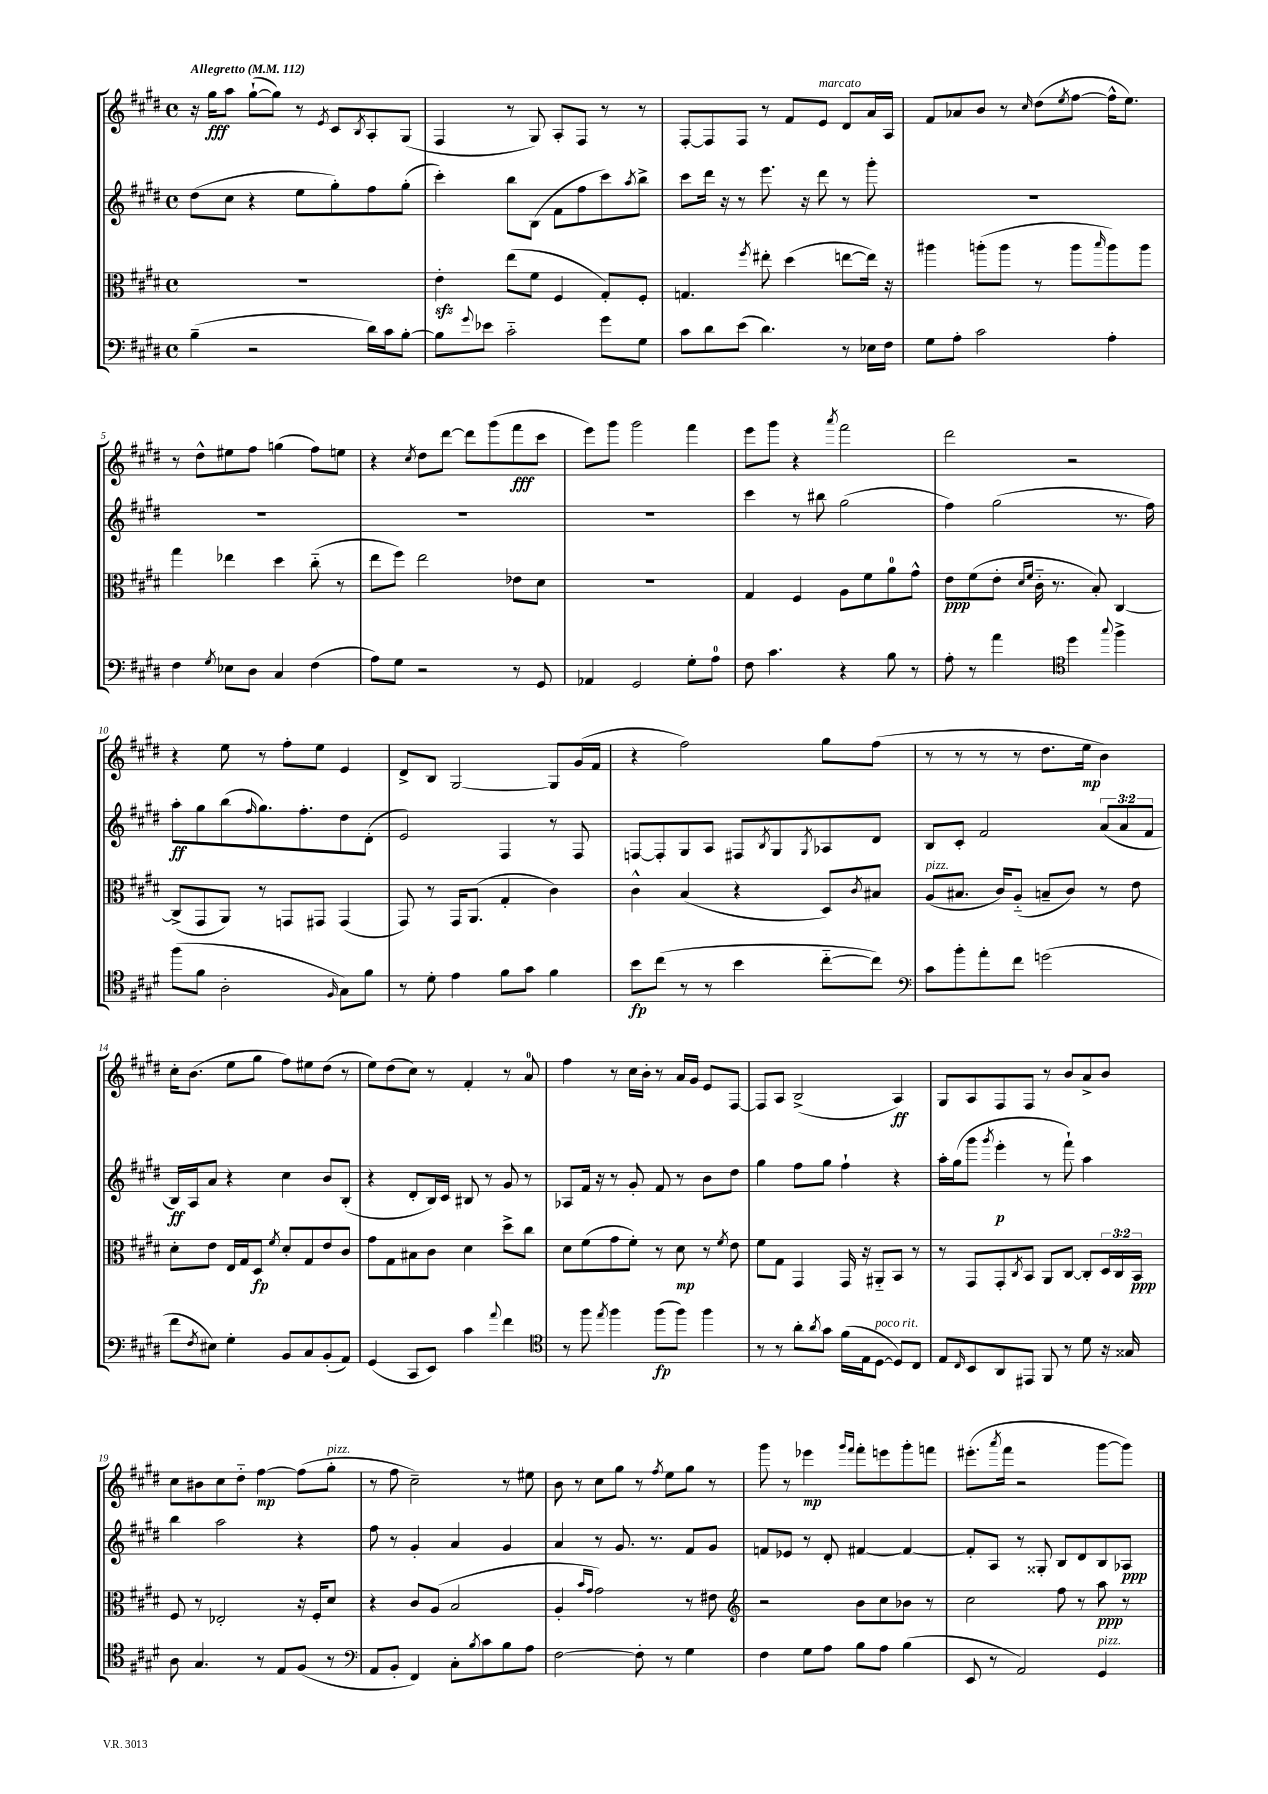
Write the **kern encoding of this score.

**kern	**dynam	**kern	**dynam	**kern	**dynam	**kern	**dynam
*part4	*part4	*part3	*part3	*part2	*part2	*part1	*part1
*staff4	*staff4	*staff3	*staff3	*staff2	*staff2	*staff1	*staff1
*clefF4	*	*clefC3	*	*clefG2	*	*clefG2	*
*k[f#c#g#d#]	*	*k[f#c#g#d#]	*	*k[f#c#g#d#]	*	*k[f#c#g#d#]	*
*M4/4	*	*M4/4	*	*M4/4	*	*M4/4	*
*met(c)	*	*met(c)	*	*met(c)	*	*met(c)	*
*MM112	*	*MM112	*	*MM112	*	*MM112	*
=1	=1	=1	=1	=1	=1	=1	=1
!	!	!	!	!	!	!LO:TX:a:B:t=Allegretto	!
(4B~\	.	1r	.	(8dd#\L	.	16r	.
.	.	.	.	.	.	16gg#\KL	fff
.	.	.	.	8cc#\J	.	8aa\J	.
2r	.	.	.	4r	.	([8gg#`\L	.
.	.	.	.	.	.	8gg#\J])	.
.	.	.	.	8ee\L	.	8r	.
.	.	.	.	.	.	8qe/	.
.	.	.	.	8gg#'\)	.	8c#/L	.
.	.	.	.	.	.	8qB/	.
16d#\LL)	.	.	.	8ff#\	.	8A'/	.
16c#\J	.	.	.	.	.	.	.
[8B'\J	.	.	.	(8gg#'\J	.	(8G#/J	.
=2	=2	=2	=2	=2	=2	=2	=2
8B\L]	.	4ezz'\	.	4ccc#'\)	.	4F#/	.
8qqg#/	.	.	.	.	.	.	.
8e-X\J	.	.	.	.	.	.	.
2c#\	.	(8ee\L	.	8bb\L	.	8r	.
.	.	8f#\J	.	(8B\J	.	8G#/)	.
.	.	4F#/	.	8f#\L	.	8A'/L	.
.	.	.	.	8ff#\	.	8F#/J	.
8g#\L	.	8G#'/L)	.	8ccc#\)	.	8r	.
.	.	.	.	8qaa/	.	.	.
8G#\J	.	8F#'/J	.	8bb^\J	.	8r	.
=3	=3	=3	=3	=3	=3	=3	=3
8c#\L	.	4.Gn/	.	8ccc#\L	.	[8F#'/L	.
8d#\	.	.	.	16ddd#\Jk	.	8F#/]	.
.	.	.	.	16r	.	.	.
(8e\J	.	.	.	8r	.	8F#/J	.
.	.	8qff#/	.	.	.	.	.
4.d#\)	.	8ee#X'\	.	8.eee\	.	8r	.
.	.	(4dd#\	.	.	.	8f#/L	.
.	.	.	.	16r	.	.	.
!	!	!	!	!	!	!LO:TX:a:i:t=marcato	!
.	.	.	.	8ddd#\	.	8e/J	.
8r	.	[8een\L	.	8r	.	8d#/L	.
16E-X\LL	.	16ee\Jk])	.	8ggg#'\	.	16a/L	.
16F#\JJ	.	16r	.	.	.	16A/JJ	.
=4	=4	=4	=4	=4	=4	=4	=4
8G#\L	.	4aa#X\	.	1r	.	8f#/L	.
8A'\J	.	.	.	.	.	8a-X/	.
2c#\	.	(8aan'\L	.	.	.	8b/J	.
.	.	8aa\J	.	.	.	8r	.
.	.	.	.	.	.	16qqcc#/	.
.	.	8r	.	.	.	(8dd#\L	.
.	.	.	.	.	.	8qee/	.
.	.	8aa\L	.	.	.	[8ff#\J	.
.	.	16qqbb/	.	.	.	.	.
4A'\	.	8aa\)	.	.	.	16ff#^^\KL]	.
.	.	.	.	.	.	8.ee\J)	.
.	.	8aa\J	.	.	.	.	.
!!LO:LB:g=z
=5	=5	=5	=5	=5	=5	=5	=5
4F#\	.	4gg#\	.	1r	.	8r	.
.	.	.	.	.	.	8dd#^^\L	.
8qG#/	.	.	.	.	.	.	.
8E-X\L	.	4ee-X\	.	.	.	8ee#X\	.
8D#\J	.	.	.	.	.	8ff#\J	.
4C#/	.	4dd#\	.	.	.	(4ggn\	.
(4F#\	.	(8cc#\	.	.	.	8ff#\L)	.
.	.	8r	.	.	.	8een\J	.
=6	=6	=6	=6	=6	=6	=6	=6
8A\L)	.	8ee\L	.	1r	.	4r	.
8G#\J	.	8ff#\J)	.	.	.	.	.
.	.	.	.	.	.	8qcc#/	.
2r	.	2ee\	.	.	.	8dd#\L	.
.	.	.	.	.	.	[8ddd#\J	.
.	.	.	.	.	.	8ddd#\L]	.
.	.	.	.	.	.	(8ggg#\	.
8r	.	8e-X\L	.	.	.	8fff#\	fff
8GG#/	.	8d#\J	.	.	.	8ccc#\J	.
=7	=7	=7	=7	=7	=7	=7	=7
4AA-X/	.	1r	.	1r	.	8eee\L)	.
.	.	.	.	.	.	8ggg#\J	.
2GG#/	.	.	.	.	.	2ggg#\	.
8G#'\L	.	.	.	.	.	4fff#\	.
8A\J	.	.	.	.	.	.	.
=8	=8	=8	=8	=8	=8	=8	=8
8F#\	.	4G#/	.	4ccc#\	.	8eee\L	.
4.c#\	.	.	.	.	.	8ggg#\J	.
.	.	4F#/	.	8r	.	4r	.
.	.	.	.	8bb#X\	.	.	.
.	.	.	.	.	.	8qaaa/	.
4r	.	8A\L	.	(2gg#\	.	2fff#\	.
.	.	8f#\	.	.	.	.	.
8B\	.	8a\	.	.	.	.	.
8r	.	8g#^^\J	.	.	.	.	.
=9	=9	=9	=9	=9	=9	=9	=9
8A'\	.	8e\L	ppp	4ff#\)	.	2ddd#\	.
8r	.	(8f#\	.	.	.	.	.
4a\	.	8e'\J	.	(2gg#\	.	.	.
.	.	16qqd#/LL	.	.	.	.	.
.	.	16qqf#/JJ	.	.	.	.	.
.	.	16c#\	.	.	.	.	.
.	.	8.r	.	.	.	.	.
*clefC4	*	*	*	*	*	*	*
4dd#\	.	.	.	.	.	2r	.
.	.	8B'/)	.	.	.	.	.
8qqgg#/	.	.	.	.	.	.	.
4ff#^\	.	[4C#/	.	8.r	.	.	.
.	.	.	.	16ff#\)	.	.	.
!!LO:LB:g=z
=10	=10	=10	=10	=10	=10	=10	=10
(8ff#\L	.	(8C#^/L]	.	8aa'\L	ff	4r	.
8f#\J	.	8GG#/	.	8gg#\	.	.	.
2A'\	.	8AA/J)	.	(8bb\	.	8ee\	.
.	.	.	.	16qqff#/	.	.	.
.	.	8r	.	8.gg#\)	.	8r	.
.	.	8GGn/L	.	.	.	8ff#'\L	.
.	.	.	.	8.ff#'\	.	.	.
.	.	8GG#X/J	.	.	.	8ee\J	.
16qqF#/	.	.	.	.	.	.	.
8G#\L)	.	(4GG#/	.	8dd#\	.	4e/	.
8f#\J	.	.	.	(8d#'\J	.	.	.
=11	=11	=11	=11	=11	=11	=11	=11
8r	.	8GG#/)	.	2e/)	.	8d#^/L	.
8d#'\	.	8r	.	.	.	8B/J	.
4e\	.	16GG#/KL	.	.	.	[2G#/	.
.	.	(8.AA/J	.	.	.	.	.
8f#\L	.	4G#'/	.	4F#/	.	.	.
8g#\J	.	.	.	.	.	.	.
4f#\	.	4c#\)	.	8r	.	8G#/L]	.
.	.	.	.	8F#/	.	(16g#/L	.
.	.	.	.	.	.	16f#/JJ	.
=12	=12	=12	=12	=12	=12	=12	=12
8b\L	fp	4c#^^\	.	[8Fn/L	.	4r	.
(8cc#\J	.	.	.	8F'/]	.	.	.
8r	.	(4B/	.	8G#/	.	2ff#\)	.
8r	.	.	.	8A/J	.	.	.
4b\	.	4r	.	8F#X/L	.	.	.
.	.	.	.	8qB/	.	.	.
.	.	.	.	8G#/	.	.	.
.	.	.	.	8qG#/	.	.	.
[8cc#\L	.	8D#/L)	.	8A-X/	.	8gg#\L	.
.	.	8qc#/	.	.	.	.	.
8cc#\J])	.	8B#X/J	.	8d#/J	.	(8ff#\J	.
=13	=13	=13	=13	=13	=13	=13	=13
*clefF4	*	*	*	*	*	*	*
!	!	!LO:TX:a:i:t=pizz.	!	!	!	!	!
8c#\L	.	(8A/L	.	8B/L	.	8r	.
8b'\	.	8.B#X/J	.	8c#'/J	.	8r	.
8a'\	.	.	.	2f#/	.	8r	.
.	.	16c#/KL)	.	.	.	.	.
8f#\J	.	(8A/J	.	.	.	8r	.
(2gn\	.	8Bn~/L	.	.	.	8.dd#\L	.
.	.	8c#/J)	.	.	.	.	.
.	.	.	.	.	.	16ee\Jk	mp
.	.	8r	.	(12a/L	.	4b\)	.
.	.	.	.	12a/	.	.	.
.	.	8e\	.	.	.	.	.
.	.	.	.	12f#/J	.	.	.
!!LO:LB:g=z
=14	=14	=14	=14	=14	=14	=14	=14
8f#\L	.	8d#'\L	.	16B/LL)	ff	16cc#'\KL	.
.	.	.	.	16A/J	.	(8.b\J	.
8qF#/	.	.	.	.	.	.	.
8E#X\J)	.	8e\J	.	8a/J	.	.	.
4G#'\	.	16E/LL	.	4r	.	8ee\L	.
.	.	16G#/J	.	.	.	.	.
.	.	8D#/J	fp	.	.	8gg#\J	.
.	.	8qf#/	.	.	.	.	.
8BB/L	.	8d#'/L	.	4cc#\	.	8ff#\L)	.
8C#/	.	8G#/	.	.	.	8ee#X\	.
(8BB'/	.	8e/	.	8b/L	.	(8dd#\J	.
8AA/J)	.	8c#/J	.	(8B'/J	.	8r	.
=15	=15	=15	=15	=15	=15	=15	=15
(4GG#/	.	8g#\L	.	4r	.	8ee\L)	.
.	.	8G#\	.	.	.	(8dd#\	.
8CC#/L	.	8B#X\	.	8d#'/L	.	8cc#\J)	.
8EE/J)	.	8c#\J	.	16B/L)	.	8r	.
.	.	.	.	16c#/JJ	.	.	.
4c#\	.	4d#\	.	8B#X/	.	4f#'/	.
.	.	.	.	8r	.	.	.
8qqa/	.	.	.	.	.	.	.
4f#\	.	8dd#^\L	.	8g#/	.	8r	.
.	.	8cc#\J	.	8r	.	8a/	.
=16	=16	=16	=16	=16	=16	=16	=16
*clefC4	*	*	*	*	*	*	*
8r	.	8d#\L	.	8A-X/L	.	4ff#\	.
8ff#\	.	(8f#\	.	16f#/Jk	.	.	.
.	.	.	.	16r	.	.	.
8qee/	.	.	.	.	.	.	.
4ff#\	.	8g#\	.	8r	.	8r	.
.	.	8f#'\J)	.	8g#'/	.	16cc#\LL	.
.	.	.	.	.	.	16b'\JJ	.
(8ff#\L	fp	8r	.	8f#/	.	8r	.
8ff#\J)	.	8d#\	mp	8r	.	16a/LL	.
.	.	.	.	.	.	16g#/JJ	.
4ff#\	.	8r	.	8b\L	.	8e/L	.
.	.	8qf#/	.	.	.	.	.
.	.	8e\	.	8dd#\J	.	[8F#/J	.
=17	=17	=17	=17	=17	=17	=17	=17
8r	.	8f#\L	.	4gg#\	.	8F#/L]	.
8r	.	8G#\J	.	.	.	8A/J	.
8a'\L	.	4GG#/	.	8ff#\L	.	(2B^/	.
8qa/	.	.	.	.	.	.	.
8g#\J	.	.	.	8gg#\J	.	.	.
(16f#\LL	.	16GG#/	.	4ff#`\	.	.	.
16E\J	.	16r	.	.	.	.	.
!LO:TX:a:i:t=poco rit.	!	!	!	!	!	!	!
[8D#\J	.	8AA#X/L	.	.	.	.	.
8D#/L])	.	8BB/J	.	4r	.	4A/)	ff
8C#/J	.	8r	.	.	.	.	.
=18	=18	=18	=18	=18	=18	=18	=18
8E/L	.	8r	.	16aa'\LL	.	8G#/L	.
.	.	.	.	(16gg#\J	.	.	.
16qqC#/	.	.	.	.	.	.	.
8BB/	.	8GG#/L	.	8ggg#\J	.	8A/	.
.	.	.	.	8qggg#/	.	.	.
8AA/	.	8GG#'/	.	4eee'\	p	8F#/	.
.	.	8qC#/	.	.	.	.	.
8EE#X/J	.	8BB/J	.	.	.	8F#/J	.
8FF#/	.	8AA/L	.	8r	.	8r	.
8r	.	[8C#/J	.	8fff#`\)	.	8b/L	.
8d#\	.	8C#'/L]	.	4aa\	.	8a^/	.
16r	.	24D#/L	.	.	.	8b/J	.
.	.	24C#/	.	.	.	.	.
16G##X/	.	.	.	.	.	.	.
.	.	24BB/JJ	ppp	.	.	.	.
!!LO:LB:g=z
=19	=19	=19	=19	=19	=19	=19	=19
8A\	.	8F#/	.	4bb\	.	8cc#\L	.
4.G#/	.	8r	.	.	.	8b#X\	.
.	.	2E-X'/	.	2aa\	.	8cc#\	.
.	.	.	.	.	.	8dd#\J	.
8r	.	.	.	.	.	[4ff#\	mp
8E/L	.	.	.	.	.	.	.
(8F#/J	.	16r	.	4r	.	(8ff#\L]	.
.	.	16F#'/KL	.	.	.	.	.
!	!	!	!	!	!	!LO:TX:a:i:t=pizz.	!
8r	.	8d#/J	.	.	.	8gg#'\J	.
=20	=20	=20	=20	=20	=20	=20	=20
*clefF4	*	*	*	*	*	*	*
8AA/L	.	4r	.	8ff#\	.	8r	.
8BB'/J	.	.	.	8r	.	8ff#\	.
4FF#/)	.	8c#/L	.	4g#'/	.	2cc#~\)	.
.	.	(8A/J	.	.	.	.	.
8C#'\L	.	2B/	.	4a/	.	.	.
8qB/	.	.	.	.	.	.	.
8c#\	.	.	.	.	.	.	.
8B\	.	.	.	4g#/	.	8r	.
8A\J	.	.	.	.	.	8ee#X\	.
=21	=21	=21	=21	=21	=21	=21	=21
[2F#\	.	4A'/	.	4a/	.	8b\	.
.	.	.	.	.	.	8r	.
.	.	16qqb/LL	.	.	.	.	.
.	.	16qqg#/JJ	.	.	.	.	.
.	.	2g#\)	.	8r	.	8cc#\L	.
.	.	.	.	8.g#/	.	8gg#\J	.
8F#'\]	.	.	.	.	.	8r	.
.	.	.	.	8.r	.	.	.
.	.	.	.	.	.	8qff#/	.
8r	.	.	.	.	.	8ee\L	.
4G#\	.	8r	.	8f#/L	.	8gg#\J	.
.	.	8e#X\	.	8g#/J	.	8r	.
=22	=22	=22	=22	=22	=22	=22	=22
*	*	*clefG2	*	*	*	*	*
4F#\	.	2r	.	8fn/L	.	8ggg#\	.
.	.	.	.	8e-X/J	.	8r	.
8G#\L	.	.	.	8r	.	4eee-X\	mp
8A\J	.	.	.	8d#'/	.	.	.
.	.	.	.	.	.	16qqggg#/LL	.
.	.	.	.	.	.	16qqfff#/JJ	.
8B\L	.	8b\L	.	[4f#X/	.	8fff#'\L	.
8A\J	.	8cc#\	.	.	.	8eeen\	.
(4B\	.	8b-X\J	.	4f#/_	.	8ggg#'\	.
.	.	8r	.	.	.	8fffn\J	.
=23	=23	=23	=23	=23	=23	=23	=23
8EE/	.	2cc#\	.	8f#'/L]	.	(8.eee#X'\L	.
8r	.	.	.	8A/J	.	.	.
.	.	.	.	.	.	8qaaa/	.
.	.	.	.	.	.	16fff#\Jk	.
2AA/)	.	.	.	8r	.	2r	.
.	.	.	.	8G##X'/	.	.	.
.	.	8ff#\	.	8B/L	.	.	.
.	.	8r	.	8d#/	.	.	.
!LO:TX:a:i:t=pizz.	!	!	!	!	!	!	!
4GG#/	.	8aa\	ppp	8B/	.	[8ggg#\L	.
.	.	8r	.	8A-X/J	ppp	8ggg#\J])	.
==	==	==	==	==	==	==	==
*-	*-	*-	*-	*-	*-	*-	*-
